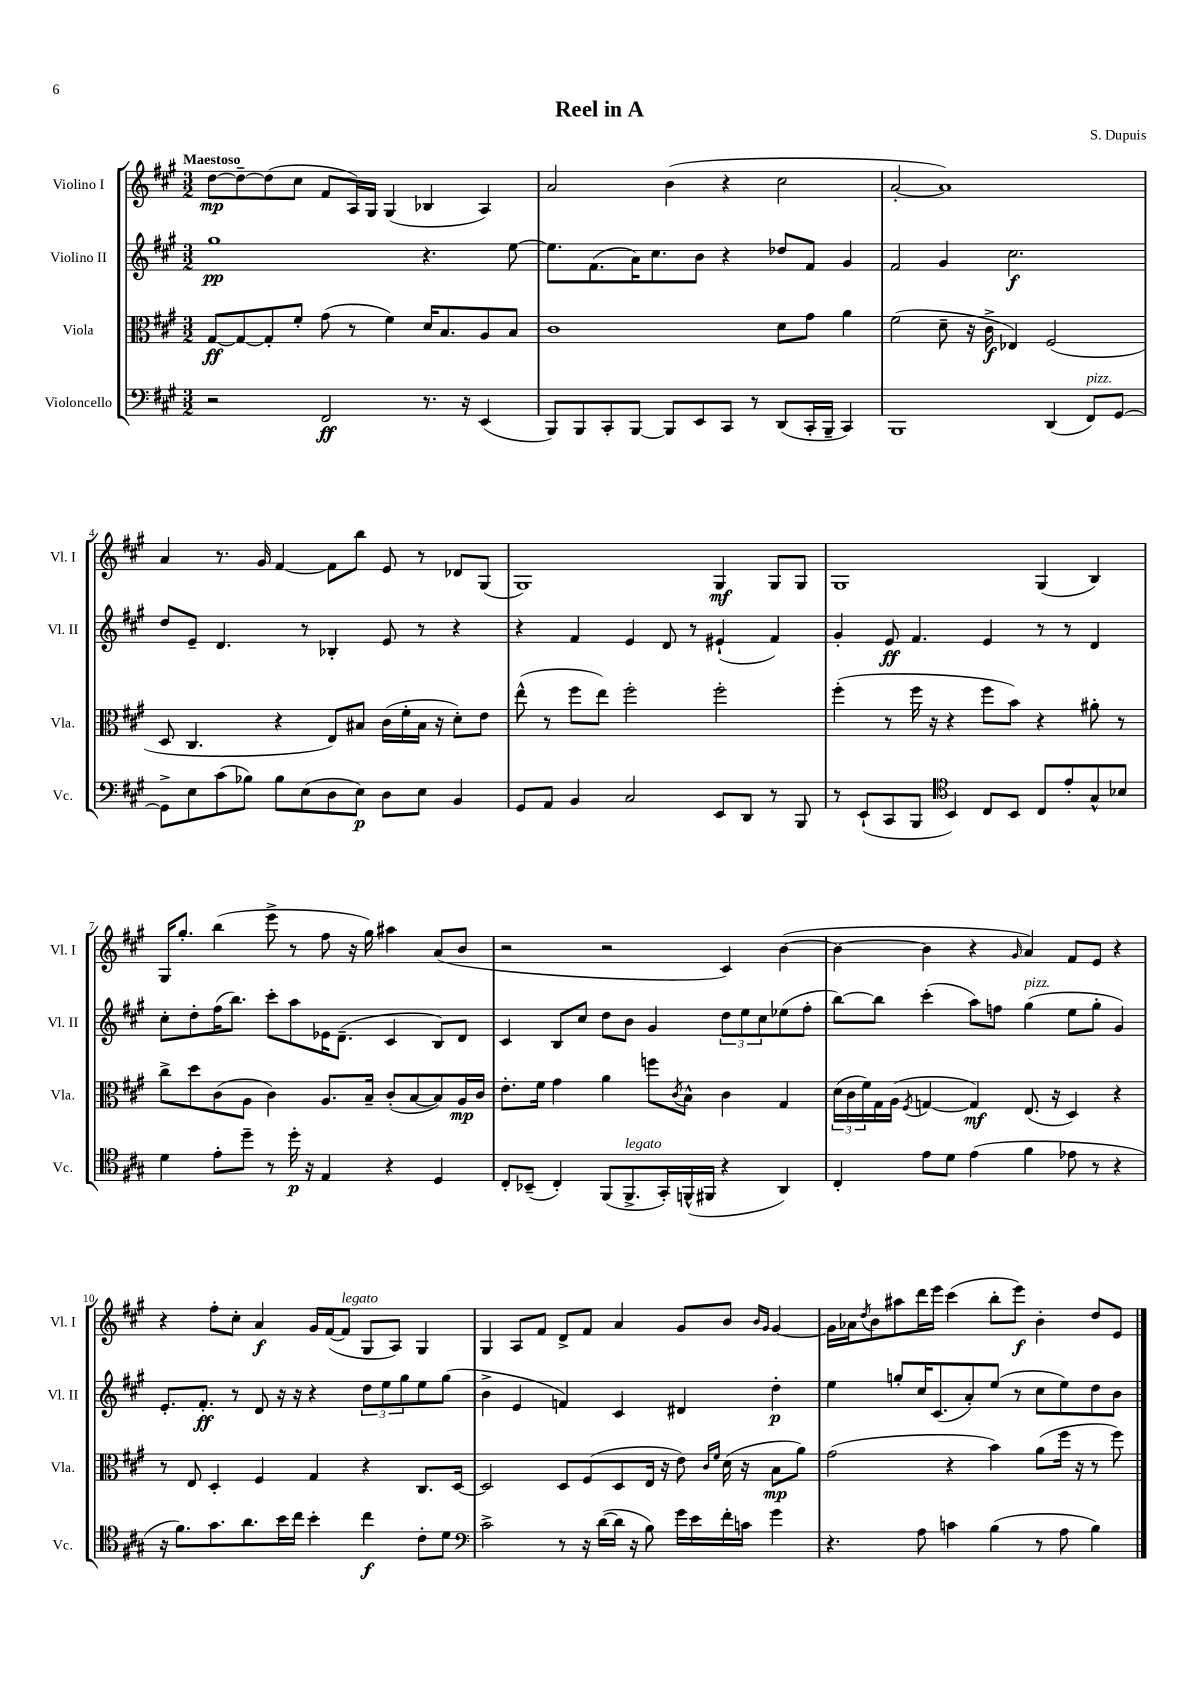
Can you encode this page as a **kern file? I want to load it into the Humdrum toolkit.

**kern	**dynam	**kern	**dynam	**kern	**dynam	**kern	**dynam
*part4	*part4	*part3	*part3	*part2	*part2	*part1	*part1
*staff4	*staff4	*staff3	*staff3	*staff2	*staff2	*staff1	*staff1
*I"Violoncello	*	*I"Viola	*	*I"Violino II	*	*I"Violino I	*
*I'Vc.	*	*I'Vla.	*	*I'Vl. II	*	*I'Vl. I	*
*clefF4	*	*clefC3	*	*clefG2	*	*clefG2	*
*k[f#c#g#]	*	*k[f#c#g#]	*	*k[f#c#g#]	*	*k[f#c#g#]	*
*M3/2	*	*M3/2	*	*M3/2	*	*M3/2	*
=1	=1	=1	=1	=1	=1	=1	=1
!	!	!	!	!	!	!LO:TX:a:B:t=Maestoso	!
2r	.	[8G#/L	ff	1gg#	pp	[8dd\L	mp
.	.	8G#/_	.	.	.	8dd~\_	.
.	.	8G#'/]	.	.	.	(8dd\]	.
.	.	8f#'/J	.	.	.	8cc#\J	.
2FF#/	ff	(8g#\	.	.	.	8f#/L	.
.	.	8r	.	.	.	16A/L)	.
.	.	.	.	.	.	16G#/JJ	.
.	.	4f#\)	.	.	.	(4G#/	.
8.r	.	16d/KL	.	4.r	.	4B-X/	.
.	.	8.B/	.	.	.	.	.
16r	.	.	.	.	.	.	.
(4EE/	.	8A/	.	.	.	4A/)	.
.	.	8B/J	.	[8ee\	.	.	.
=2	=2	=2	=2	=2	=2	=2	=2
8BBB/L)	.	1c#	.	8.ee\L]	.	2a/	.
8BBB/	.	.	.	.	.	.	.
.	.	.	.	(8.f#\	.	.	.
8CC#'/	.	.	.	.	.	.	.
[8BBB/J	.	.	.	16a\K)	.	.	.
.	.	.	.	8.cc#\	.	.	.
8BBB/L]	.	.	.	.	.	(4b\	.
8EE/	.	.	.	8b\J	.	.	.
8CC#/J	.	.	.	4r	.	4r	.
8r	.	.	.	.	.	.	.
(8DD/L	.	8d\L	.	8dd-X/L	.	2cc#\	.
16CC#'/L	.	8g#\J	.	8f#/J	.	.	.
16BBB~/JJ	.	.	.	.	.	.	.
4CC#/)	.	4a\	.	4g#/	.	.	.
=3	=3	=3	=3	=3	=3	=3	=3
1BBB	.	(2f#\	.	2f#/	.	[2a'/	.
.	.	8d~\	.	4g#/	.	1a])	.
.	.	16r	.	.	.	.	.
.	.	16c#^\	f	.	.	.	.
.	.	4E-X/)	.	2.cc#\	f	.	.
(4DD/	.	(2F#/	.	.	.	.	.
!LO:TX:a:i:t=pizz.	!	!	!	!	!	!	!
8FF#/L)	.	.	.	.	.	.	.
[8GG#/J	.	.	.	.	.	.	.
!!LO:LB:g=z
=4	=4	=4	=4	=4	=4	=4	=4
8GG#^\L]	.	8D/	.	8dd/L	.	4a/	.
8E\	.	4.C#/	.	8e~/J	.	.	.
(8c#\	.	.	.	4.d/	.	8.r	.
8B-X\J)	.	.	.	.	.	.	.
.	.	.	.	.	.	16g#/	.
8B-\L	.	4r	.	.	.	[4f#/	.
(8E\	.	.	.	8r	.	.	.
8D\	.	8E/L)	.	4B-X'/	.	8f#\L]	.
8E\J)	p	8B#X/J	.	.	.	8bb\J	.
8D\L	.	(16c#\LL	.	8e/	.	8e/	.
.	.	16f#'\	.	.	.	.	.
8E\J	.	16B#\JJ	.	8r	.	8r	.
.	.	16r	.	.	.	.	.
4BB/	.	8d'\L)	.	4r	.	8d-X/L	.
.	.	8e\J	.	.	.	(8G#/J	.
=5	=5	=5	=5	=5	=5	=5	=5
8GG#/L	.	(8ee^^\	.	4r	.	1G#)	.
8AA/J	.	8r	.	.	.	.	.
4BB/	.	8ff#\L	.	4f#/	.	.	.
.	.	8ee\J)	.	.	.	.	.
2C#/	.	2ff#'\	.	4e/	.	.	.
.	.	.	.	8d/	.	.	.
.	.	.	.	8r	.	.	.
8EE/L	.	2ff#'\	.	(4e#X`/	.	4G#/	mf
8DD/J	.	.	.	.	.	.	.
8r	.	.	.	4f#/)	.	8G#/L	.
8BBB/	.	.	.	.	.	8G#/J	.
=6	=6	=6	=6	=6	=6	=6	=6
8r	.	(4ff#'\	.	4g#'/	.	1G#	.
(8EE`/L	.	.	.	.	.	.	.
8CC#/	.	8r	.	8e/	ff	.	.
8BBB/J	.	16ff#\	.	4.f#/	.	.	.
.	.	16r	.	.	.	.	.
*clefC4	*	*	*	*	*	*	*
4BB/)	.	4r	.	.	.	.	.
8C#/L	.	8ff#\L	.	4e/	.	.	.
8BB/J	.	8b\J)	.	.	.	.	.
8C#/L	.	4r	.	8r	.	(4G#/	.
8e'/	.	.	.	8r	.	.	.
8G#^^/	.	8a#X'\	.	4d/	.	4B/)	.
8B-X/J	.	8r	.	.	.	.	.
!!LO:LB:g=z
=7	=7	=7	=7	=7	=7	=7	=7
4d\	.	8cc#^\L	.	8cc#'\L	.	16G#/KL	.
.	.	.	.	.	.	8.gg#'/J	.
.	.	8dd\	.	8dd'\	.	.	.
8e'\L	.	(8c#\	.	(16ff#\K	.	(4bb\	.
.	.	.	.	8.bb\J)	.	.	.
8dd~\J	.	8A\J	.	.	.	.	.
8r	.	4c#\)	.	8ccc#'\L	.	8eee^\	.
16dd'\	p	.	.	8aa\	.	8r	.
16r	.	.	.	.	.	.	.
4E/	.	8.A/L	.	16e-X\K	.	8ff#\	.
.	.	.	.	(8.d~\J	.	.	.
.	.	.	.	.	.	16r	.
.	.	16B~/Jk	.	.	.	16gg#\)	.
4r	.	(8c#'/L	.	4c#/	.	4aa#X\	.
.	.	[8B/	.	.	.	.	.
4D/	.	8B/])	.	8B/L)	.	(8a/L	.
.	.	16A/L	mp	8d/J	.	8b/J	.
.	.	16c#/JJ	.	.	.	.	.
=8	=8	=8	=8	=8	=8	=8	=8
8C#'/L	.	8.e'\L	.	4c#/	.	2r	.
(8BB-X~/J	.	.	.	.	.	.	.
.	.	16f#\Jk	.	.	.	.	.
4C#'/)	.	4g#\	.	8B/L	.	.	.
.	.	.	.	8cc#/J	.	.	.
(8FF#/L	.	4a\	.	8dd\L	.	2r	.
!LO:TX:a:i:t=legato	!	!	!	!	!	!	!
8.FF#^/	.	.	.	8b\J	.	.	.
.	.	8ffn\L	.	4g#/	.	.	.
16GG#'/L)	.	.	.	.	.	.	.
.	.	8qc#/	.	.	.	.	.
(16FFn^^/	.	8B^^\J	.	.	.	.	.
16FF#X/JJ	.	.	.	.	.	.	.
4r	.	4c#\	.	12dd\L	.	4c#/)	.
.	.	.	.	12ee\	.	.	.
.	.	.	.	12cc#\	.	.	.
4AA/)	.	4G#/	.	(8ee-X\	.	([4b\	.
.	.	.	.	8ff#'\J	.	.	.
=9	=9	=9	=9	=9	=9	=9	=9
4C#'/	.	(24d\LL	.	[8bb\L)	.	4b\_	.
.	.	24c#\	.	.	.	.	.
.	.	24f#\)	.	.	.	.	.
.	.	16G#\	.	8bb\J]	.	.	.
.	.	(16A\JJ	.	.	.	.	.
.	.	8qF#/	.	.	.	.	.
8e\L	.	[4Gn/	.	(4ccc#'\	.	4b\]	.
8d\J	.	.	.	.	.	.	.
(4e\	.	4G/])	mf	8aa\L)	.	4r	.
.	.	.	.	8ffn\J	.	.	.
.	.	.	.	.	.	16qqg#/	.
!	!	!	!	!LO:TX:a:i:t=pizz.	!	!	!
4f#\	.	(8.E/	.	(4gg#\	.	4a/)	.
.	.	16r	.	.	.	.	.
8e-X\	.	4D/)	.	8ee\L	.	8f#/L	.
8r	.	.	.	8gg#'\J	.	8e/J	.
4r	.	4r	.	4g#/)	.	4r	.
!!LO:LB:g=z
=10	=10	=10	=10	=10	=10	=10	=10
16r	.	8r	.	8.e'/L	.	4r	.
8.f#\L)	.	.	.	.	.	.	.
.	.	8E/	.	.	.	.	.
.	.	.	.	8.f#'/J	ff	.	.
8.g#\	.	4D'/	.	.	.	8ff#'\L	.
.	.	.	.	8r	.	8cc#'\J	.
8.a\	.	.	.	.	.	.	.
.	.	4F#/	.	8d/	.	4a/	f
16b\L	.	.	.	16r	.	.	.
16cc#\JJ	.	.	.	16r	.	.	.
4b'\	.	4G#/	.	4r	.	16g#/LL	.
.	.	.	.	.	.	([16f#/J	.
!	!	!	!	!	!	!LO:TX:a:i:t=legato	!
.	.	.	.	.	.	8f#/J]	.
4cc#\	f	4r	.	12dd\L	.	8G#/L	.
.	.	.	.	12ee\	.	.	.
.	.	.	.	.	.	8A/J)	.
.	.	.	.	12gg#\	.	.	.
8c#'\L	.	8.C#/L	.	8ee\	.	4G#/	.
8d\J	.	.	.	(8gg#\J	.	.	.
.	.	[16D/Jk	.	.	.	.	.
=11	=11	=11	=11	=11	=11	=11	=11
*clefF4	*	*	*	*	*	*	*
2c#^\	.	2D/]	.	4b^\	.	4G#/	.
.	.	.	.	4e/	.	8A/L	.
.	.	.	.	.	.	8f#/J	.
8r	.	8D/L	.	4fn/)	.	8d^/L	.
16r	.	(8F#/	.	.	.	8f#/J	.
([16d\LL	.	.	.	.	.	.	.
16d\JJ]	.	8D/	.	4c#/	.	4a/	.
16r	.	.	.	.	.	.	.
8B\)	.	16E/Jk	.	.	.	.	.
.	.	16r	.	.	.	.	.
16g#\LL	.	8e\)	.	4d#X/	.	8g#/L	.
16e\	.	.	.	.	.	.	.
.	.	16qqc#/LL	.	.	.	.	.
.	.	16qqf#/JJ	.	.	.	.	.
16f#'\	.	(16d\	.	.	.	8b/J	.
16cn\JJ	.	16r	.	.	.	.	.
.	.	.	.	.	.	16qqb/LL	.
.	.	.	.	.	.	16qqg#/JJ	.
4g#\	.	8B\L	mp	4dd'\	p	[4g#/	.
.	.	8a\J)	.	.	.	.	.
=12	=12	=12	=12	=12	=12	=12	=12
4.r	.	(2g#\	.	4ee\	.	16g#\LL]	.
.	.	.	.	.	.	16a-X\J	.
.	.	.	.	.	.	8qdd/	.
.	.	.	.	.	.	8b\	.
.	.	.	.	8ggn'/L	.	8aa#X\	.
8A\	.	.	.	16cc#/K	.	16ddd\L	.
.	.	.	.	(8.c#/	.	16eee\JJ	.
4cn\	.	4r	.	.	.	(4ccc#\	.
.	.	.	.	8a'/)	.	.	.
(4B\	.	4b\)	.	(8ee/J	.	8bb'\L	.
.	.	.	.	8r	.	8eee\J)	f
8r	.	(8a\L	.	8cc#\L	.	4b'\	.
8A\	.	16ff#\Jk	.	8ee\)	.	.	.
.	.	16r	.	.	.	.	.
4B\)	.	8r	.	8dd\	.	8dd/L	.
.	.	8ff#\)	.	8b\J	.	8e/J	.
==	==	==	==	==	==	==	==
*-	*-	*-	*-	*-	*-	*-	*-
